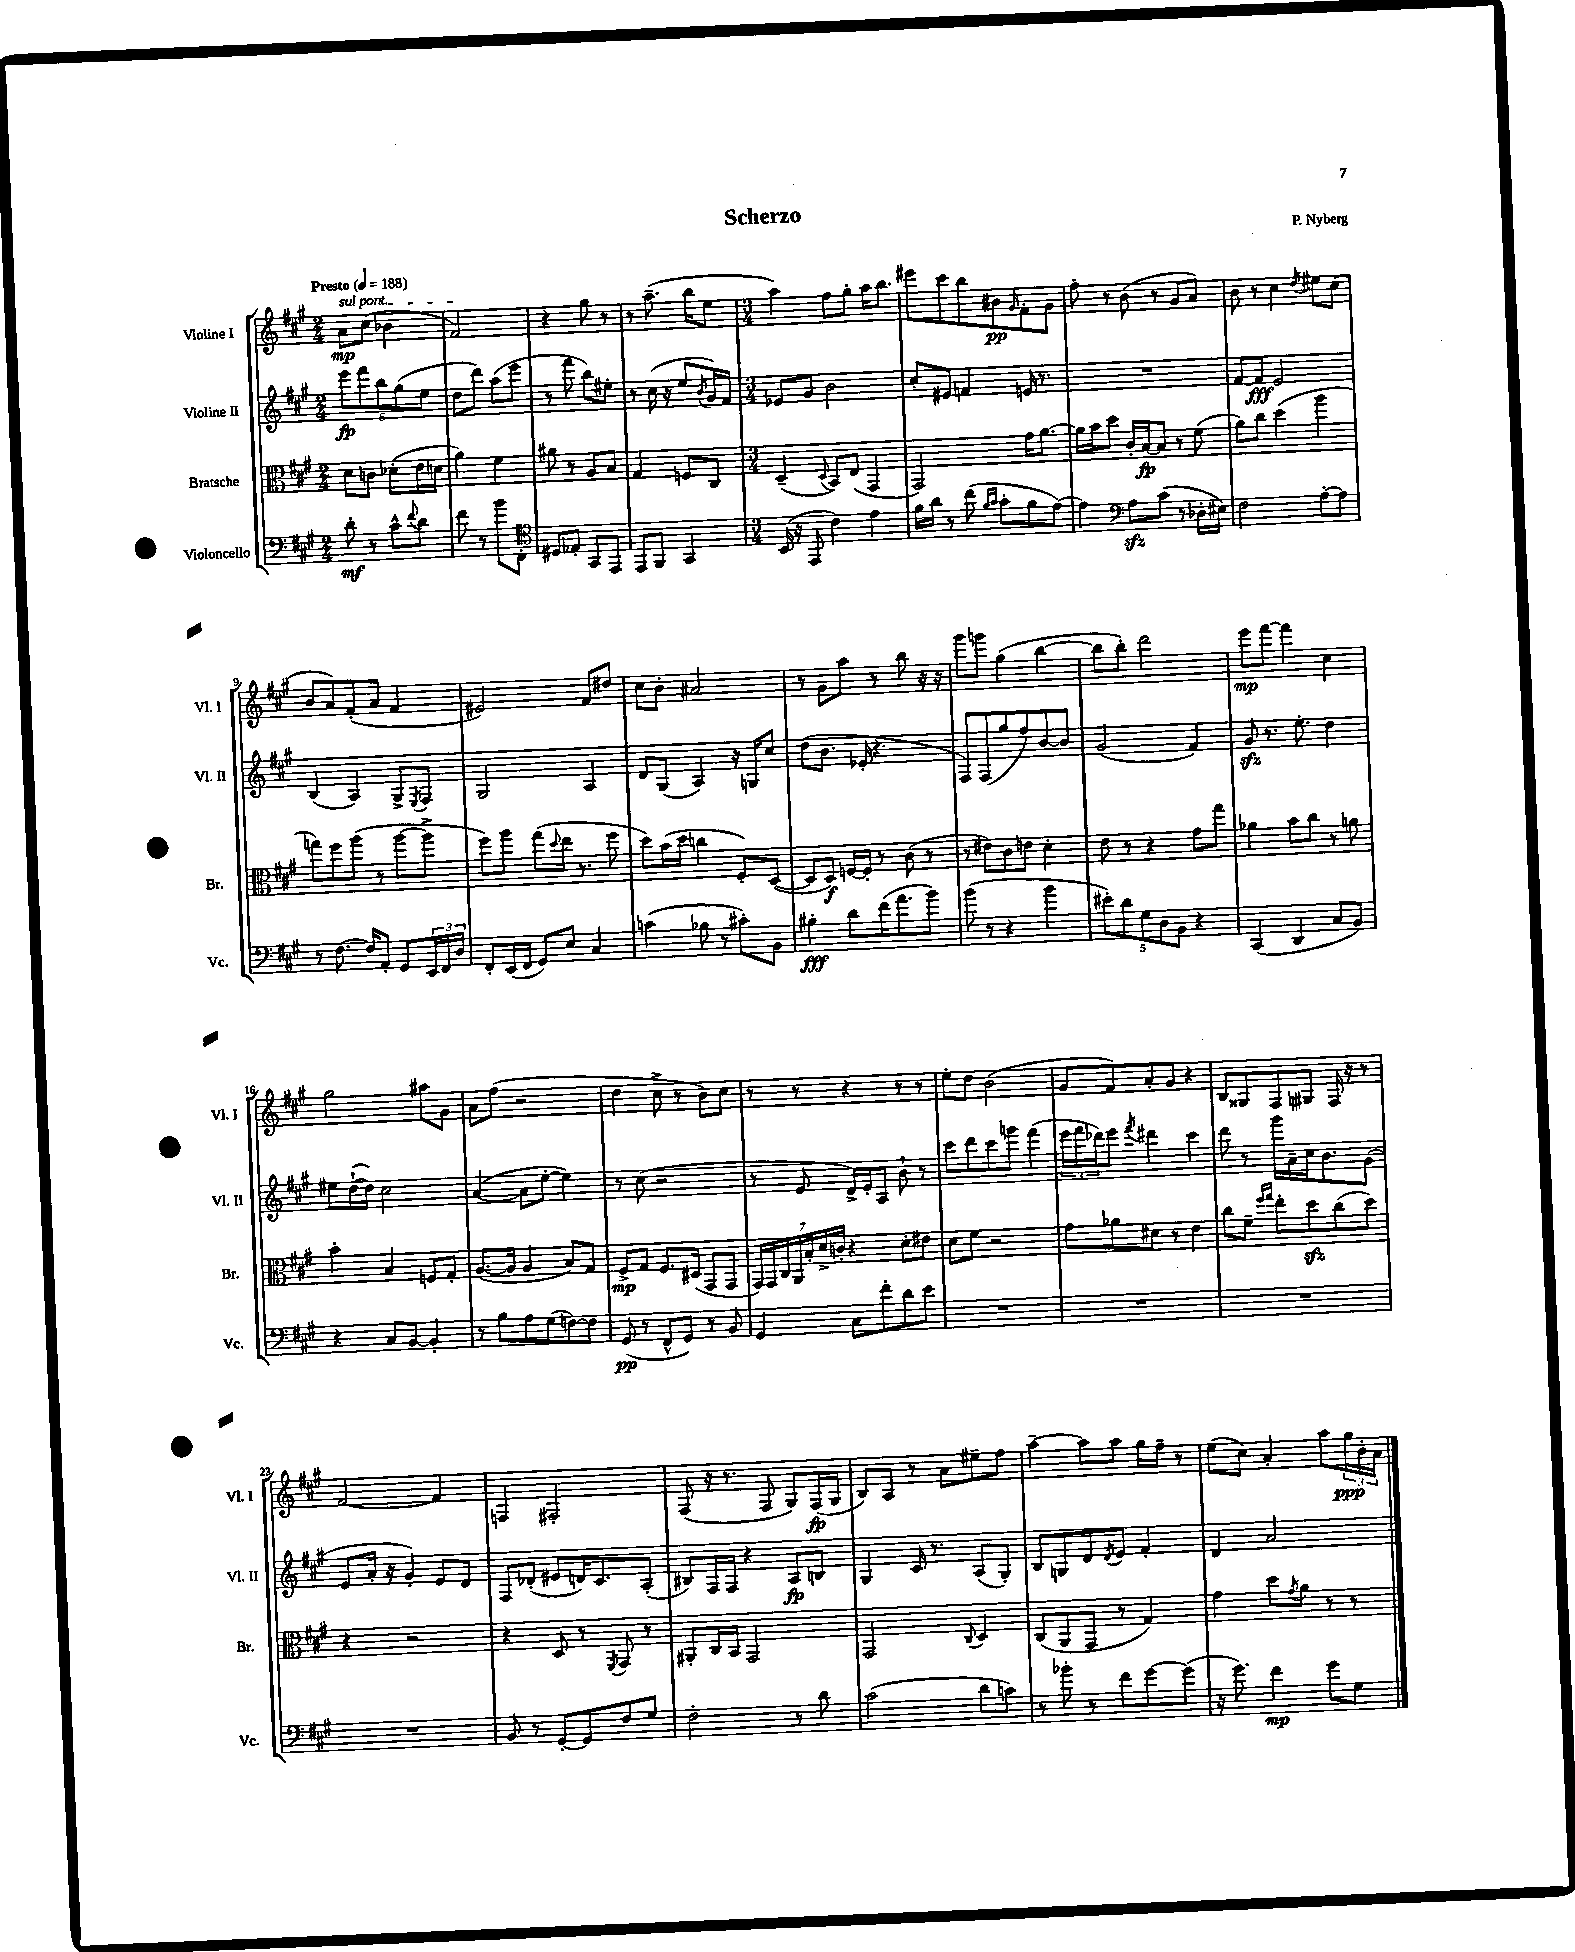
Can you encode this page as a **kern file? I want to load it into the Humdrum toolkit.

**kern	**kern	**kern	**kern
*staff4	*staff3	*staff2	*staff1
*clefF4	*clefC3	*clefG2	*clefG2
*k[f#c#g#]	*k[f#c#g#]	*k[f#c#g#]	*k[f#c#g#]
*M2/4	*M2/4	*M2/4	*M2/4
*MM188	*MM188	*MM188	*MM188
8d'\	8d\L	10eee\L	8a\L
.	.	10fff#\	.
8r	8c\J	.	(8cc#\J
.	.	10bb\	.
8c#^^\L	(8d-'\L	.	4b-\
.	.	(10gg#\	.
8qqf#/	.	.	.
8d\J	16e\L	.	.
.	.	10ee\J	.
.	16d\JJ	.	.
=	=	=	=
8f#\	4a\)	8dd\L	2f#/)
8r	.	8ddd\J)	.
8b\L	4f#\	(8aa\L	.
8FF#'\J	.	8eee\J	.
=	=	=	=
*clefC4	*	*	*
8D#/L	8a#\	8r	4r
8E-'/J	8r	8fff#\	.
8GG#/L	8A/L	8bb\L)	8gg#\
8EE/J	8B/J	8ee#'\J	8r
=	=	=	=
8EE/L	4G#/	8r	8r
8FF#/J	.	(16cc#\	(8.aa~\
.	.	16r	.
4GG#/	8F/L	8ee/L	.
.	.	.	16bb\LK
.	.	8qb/	.
.	8C#/J	16g#/L)	8ee\J
.	.	16f#/JJ	.
=	=	=	=
*M3/4	*M3/4	*M3/4	*M3/4
(16BB/	(4D~/	8e-/L	4aa\)
16r	.	.	.
8EE/	.	8g#/J	.
.	8qqD/	.	.
4c#\)	8BB/L)	2b\	8ff#\L
.	(8E/J	.	8gg#'\J
4e\	4GG#/	.	16aa\LK
.	.	.	8.bb\J
=	=	=	=
16f#\LL	2GG#/)	8cc#'/L	8eee#\L
16a\JJ	.	.	.
8r	.	8e#/J	8ccc#\
(8cc#\	.	4f/	8bb\
16qqf#/LL	.	.	.
16qqg#/JJ	.	.	.
8g#'\L	.	.	8b#\
.	.	.	16qqg#/
8f#\	16g#\LK	16e/	8f#'\
.	[8.a\J	8.r	.
[8e\J)	.	.	8g#\J
=	=	=	=
4e\]	16a\]LL	2.r	8ff#'\
.	16b\J	.	.
.	8dd\J	.	8r
*clefF4	*	*	*
8A\L	16c#'/LL	.	(8b\
.	[16B/J	.	.
(8c#\J	8B/]J	.	8r
8r	8r	.	8g#/L
16D-'\LL	(8f#\	.	8a/J)
16E#\JJ)	.	.	.
=	=	=	=
2F#\	8a\L)	[8f#/L	8b\
.	8cc#\J	8f#/]J	8r
.	(4dd\	2e/	4cc#\
.	.	.	8qdd/
[8A'\L	4aa\	.	8ee#\L
8A\]J	.	.	(8cc#\J
=	=	=	=
8r	8gg\L)	(4B/	8b/L
[8.F#\	8ff#\	.	8a/)
.	(8aa\J	4A/)	(8f#'/
16F#/]LK	.	.	.
8AA'/J	8r	.	8a/J
8GG#/L	[8aa\L	8G#^/L	4f#/
.	.	8qE/	.
24EE/L	8aa^\]J	8F#/J	.
24FF#/	.	.	.
24D/JJ	.	.	.
=	=	=	=
8FF#'/L	8ff#\L)	2G#/	2e#/)
(16EE/L	8aa\J	.	.
16FF#/JJ	.	.	.
8GG#/L)	(8gg#\L	.	.
.	8qqdd/	.	.
8E/J	16ee\Jk	.	.
.	8.r	.	.
4C#/	.	4A/	8f#/L
.	8ff#\	.	8dd#/J
=	=	=	=
(4c\	8dd\L)	8d/L	8cc#\L
.	(16b\L	(8G#/J	8b'\J
.	16dd\JJ	.	.
8B-\	4cc\	4A/)	2a#/
8r	.	.	.
8c#'\L)	8F#'/L)	16r	.
.	.	16G/LK	.
8BB\J	([8D/J	8cc#/J	.
=	=	=	=
4B#'\	8D/]L	(8dd\L	8r
.	8D/J)	8.b\J	8g#\L
8d\L	[16F/LL	.	8aa\J
.	16F'/]JJ	16e-'/	.
(16f#\K	8r	4.r	8r
8.a\	.	.	.
.	(8c#\	.	8bb\
8b\J)	8r	.	16r
.	.	.	16r
=	=	=	=
(8b\	8r	8F#/L)	8ggg#\L
8r	8e#\L)	(8F#/	8ggg\J
4r	8c#\	8gg#/	(4gg#\
.	8e\J	8ff#/)	.
4b\	4d'\	[8b/	[4bb\
.	.	8b/]J	.
=	=	=	=
10e#'\L)	8e\	(2g#/	8bb\]L
10d\	.	.	.
.	8r	.	8bb'\J)
10G#\	.	.	.
.	4r	.	2ddd\
10D\	.	.	.
10BB\J	.	.	.
4r	8g#\L	4f#/)	.
.	8gg#\J	.	.
=	=	=	=
(4CC#/	4a-\	8g#/	8eee\L
.	.	8.r	[8fff#\J
4DD/	8b\L	.	4fff#\]
.	.	8.ee'\	.
.	8cc#\J	.	.
8C#/L	8r	4dd\	4cc#\
8BB/J)	8a\	.	.
=	=	=	=
4r	4b'\	8ee#\L	2gg#\
.	.	([16dd`\L	.
.	.	16dd\]JJ)	.
8C#/L	4B/	2cc#\	.
[8BB/J	.	.	.
4BB'/]	8F/L	.	8aa#\L
.	8G#'/J	.	8g#\J
=	=	=	=
8r	([8.A/L	([4a/	8a\L
8B\L	.	.	(8ff#\J
.	16A/]Jk	.	.
8A\	4A/	8a\]L	2r
(8G#\	.	[8ee'\J	.
[8F\)	8B/L)	4ee\])	.
8F\]J	8G#/J	.	.
=	=	=	=
(8GG#/	8F#^/L	8r	4dd\
8r	8G#/J	(8cc#\	.
8FF#^^/L	8.F#/L	2r	8cc#^\
8GG#/J)	.	.	8r
.	(16D#/Jk	.	.
8r	8GG#/L	.	8b\L)
8BB/	8GG#/J	.	8cc#\J
=	=	=	=
4GG#/	28GG#/LL)	8r	8r
.	28GG#/	.	.
.	28C#/	.	.
.	28AA/	.	.
.	.	8e/	8r
.	28B'/	.	.
.	28d^/	.	.
.	28c'/JJ	.	.
8C#\L	4r	16d^/LL)	4r
.	.	16e'/J	.
8f#'\	.	8A/J	.
8d\	8d'\L	8b`\	8r
8e\J	8e#\J	8r	8r
=	=	=	=
2.r	8d\L	8ccc#\L	8ee'\L
.	8f#\J	8ddd\	8dd\J
.	2r	8ccc#\	(2b\
.	.	8ggg\J	.
.	.	(4fff#\	.
=	=	=	=
2.r	8g#\L	24eee\LL	8g#/L
.	.	24fff#\	.
.	.	24ddd-\J)	.
.	8a-\	8eee\J	8f#/)
.	.	8qfff#/	.
.	8d#\J	4ddd#\	8a'/
.	8r	.	8g#/J
.	4e\	4ccc#\	4r
=	=	=	=
2.r	8cc#\L	8ddd\	8B/L
.	8f#~\J	8r	8G##/
.	16qqff#/LL	.	.
.	16qqgg#/JJ	.	.
.	8ee'\L	16ggg#\LL	8F#/
.	.	16a~\	.
.	8dd\	16cc#\J	8G#/J
.	.	8.b\	.
.	(8cc#\	.	16F#/
.	.	.	16r
.	8dd\J)	(8g#\J	8r
=	=	=	=
2.r	4r	8e/L	[2f#/
.	.	16a'/Jk	.
.	.	16r	.
.	2r	4g#'/)	.
.	.	8e/L	4f#/]
.	.	8d/J	.
=	=	=	=
8BB/	4r	8F#/L	4F/
8r	.	(8d-'/J	.
[8GG#'/L	8D/	8e#/L	2F#'/
8GG#/]	8r	16d/K)	.
.	.	8.c#/	.
.	8qFF#/	.	.
8F#/	8GG#/	.	.
8G#/J	8r	(8A'/J	.
=	=	=	=
2F#'\	8AA#'/L	8B#/L)	(8F#/
.	16C#/L	16F#/L	16r
.	16BB/JJ	16F#/JJ	8.r
.	2GG#/	4r	.
.	.	.	8F#/
8r	.	8A/L	8G#/L)
8d\	.	8B/J	(16F#/L
.	.	.	16G#/JJ
=	=	=	=
(2c#\	2GG#/	4G#/	8B/L)
.	.	.	8A/J
.	.	16c#/	8r
.	.	8.r	.
.	.	.	8a\L
.	8qqC#/	.	.
8d\L	4D/	(8A/L	8ee#~\
8c\J)	.	8G#'/J)	8ff#\J
=	=	=	=
8r	(8C#/L	8B/L	[4aa~\
8b-'\	8AA/	8G/	.
8r	8GG#/J	8d/	8aa\]L
.	.	8qd/	.
8f#\L	8r	8e/J	8aa\J
[8g#\	4G#/)	4f#'/	16gg#\LL
.	.	.	16ff#~\JJ
(8g#\]J	.	.	8r
=	=	=	=
16r	4g#\	4d/	(8ee\L
8.g#\)	.	.	.
.	.	.	8cc#\J)
4f#\	8dd\L	2a/	4a'/
.	8qg#/	.	.
.	8a\J	.	.
8g#\L	8r	.	8aa\L
8G#\J	8r	.	24gg#\L
.	.	.	24b'\
.	.	.	24a\JJ
==	==	==	==
*-	*-	*-	*-
